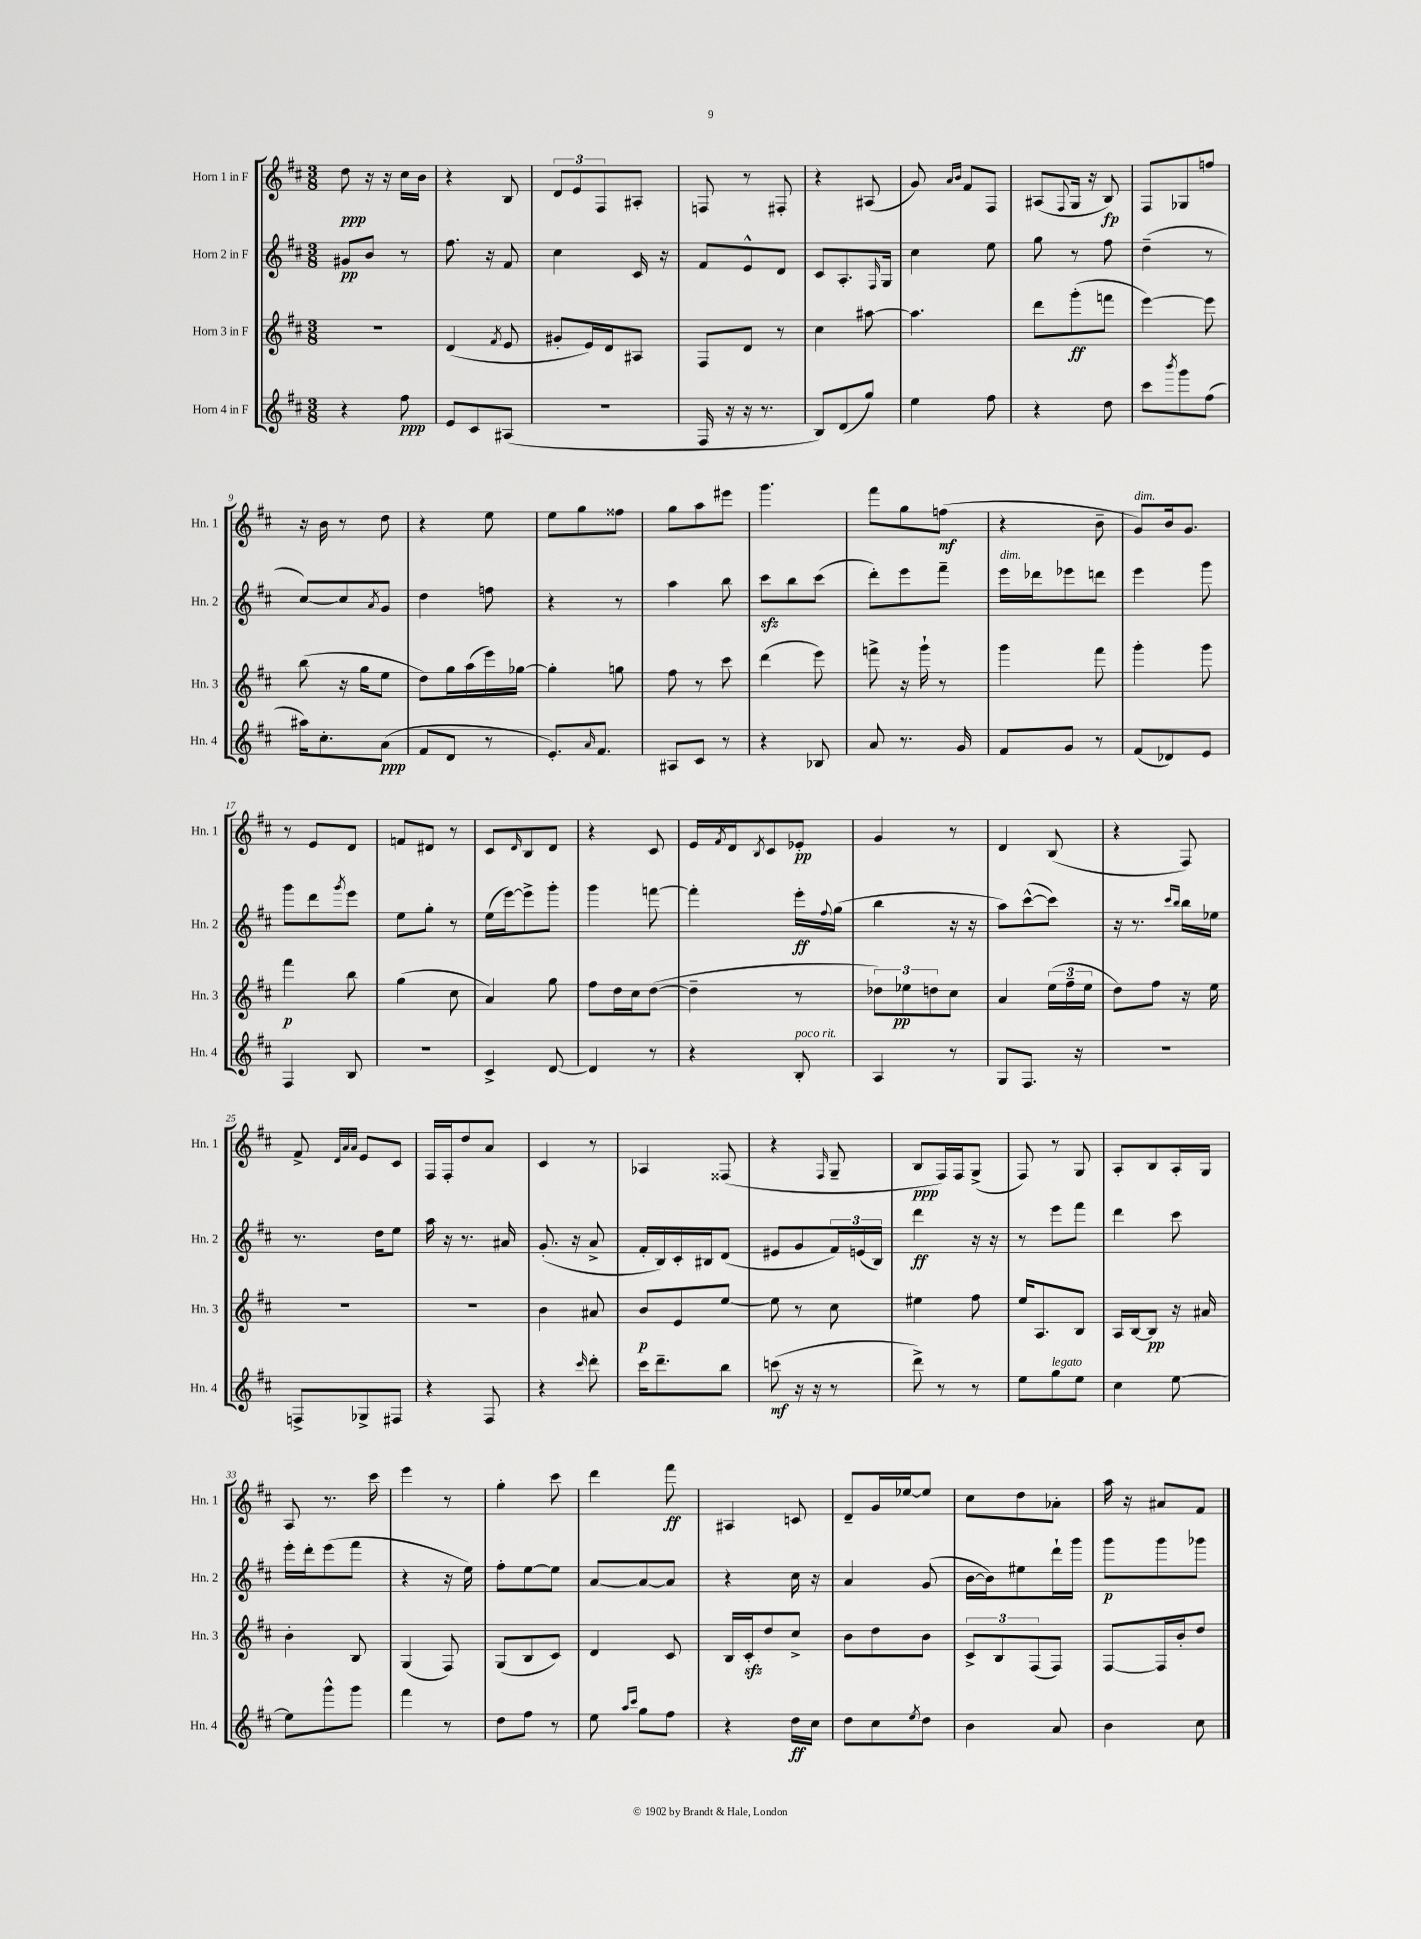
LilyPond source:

<<
\new StaffGroup <<
\new Staff = "s0" \with { instrumentName = "Horn 1 in F" shortInstrumentName = "Hn. 1" } {
    \clef treble \key d \major \numericTimeSignature \time 3/8
    d''8\ppp r16 r16 cis''16 b'16 |
    r4 b8 |
    \tuplet 3/2 { d'8 e'8 fis8 } ais8-. |
    f8 r8 fis8-. |
    r4 ais8( |
    g'8) \grace { a'16 b'16 } fis'8 fis8 |
    ais8( \appoggiatura { fis8 } g16 r16 b8\fp) |
    fis8 ges8 f''8 |
    r16 b'16 r8 d''8 |
    r4 e''8 |
    e''8 g''8 fisis''8 |
    g''8 a''8 eis'''8 |
    g'''4. |
    fis'''8 g''8 f''8\mf( |
    r4 b'8-- |
    g'8^\markup { \italic "dim." }) b'16 g'8. |
    r8 e'8 d'8 |
    f'8 dis'8 r8 |
    cis'8 \grace { d'16 } b8 d'8 |
    r4 cis'8 |
    e'16 \acciaccatura { fis'8 } d'16 \acciaccatura { b8 } cis'8 ees'8-.\pp |
    g'4 r8 |
    d'4 b8( |
    r4 fis8) |
    fis'8-> \grace { d'32 a'32 a'32 } e'8 cis'8 |
    fis16 fis16-. d''8 a'8 |
    cis'4 r8 |
    aes4 fisis8( |
    r4 \grace { fis16 } g8-- |
    b8\ppp fis16) fis16 g8->( |
    fis8) r8 g8 |
    a8-. b8 a16-. g16 |
    a8 r8. cis'''16 |
    e'''4 r8 |
    g''4-. cis'''8 |
    d'''4 fis'''8\ff |
    ais4 c'8 |
    d'8-- g'16 ees''16~ ees''8 |
    cis''8 d''8 aes'8-. |
    a''16 r16 ais'8 fis'8 \bar "|." |
}
\new Staff = "s1" \with { instrumentName = "Horn 2 in F" shortInstrumentName = "Hn. 2" } {
    \clef treble \key d \major \numericTimeSignature \time 3/8
    gis'8\pp b'8 r8 |
    fis''8. r16 fis'8 |
    cis''4 cis'16 r16 |
    fis'8 e'8-^ d'8 |
    cis'8 a8.-. \grace { fis16 } g16 |
    cis''4 e''8 |
    g''8 r8 fis''8 |
    d''4--( r8 |
    cis''8~) cis''8 \acciaccatura { a'8 } g'8 |
    d''4 f''8 |
    r4 r8 |
    a''4 b''8 |
    cis'''8\sfz b''8 cis'''8( |
    d'''8-.) e'''8 fis'''8-- |
    e'''16^\markup { \italic "dim." } des'''16 ees'''8 d'''8 |
    e'''4 g'''8 |
    g'''8 d'''8 \acciaccatura { g'''8 } e'''8 |
    e''8 g''8-. r8 |
    e''16( e'''16~) e'''8-> g'''8-. |
    g'''4 f'''8~ |
    f'''4-. e'''16-.\ff \appoggiatura { fis''8 } g''16( |
    b''4 r16 r16 |
    a''8) cis'''8~-^( cis'''8) |
    r16 r8. \grace { cis'''16 b''16 } b''16 ees''16 |
    r8. d''16 e''8 |
    a''16 r16 r8. ais'16 |
    g'8.-.( r16 a'8-> |
    fis'16-. b16) cis'16-. bis16 d'8( |
    eis'8 g'8 \tuplet 3/2 { fis'16) e'16( b16) } |
    d'''4\ff r16 r16 |
    r8 e'''8 fis'''8 |
    d'''4 cis'''8 |
    e'''16-. d'''16-. e'''8( fis'''8 |
    r4 r16 e''16) |
    fis''8-. e''8~ e''8 |
    a'8~ a'8~ a'8 |
    r4 cis''16 r16 |
    a'4 g'8( |
    b'16~ b'16) eis''8 d'''16-! g'''16 |
    g'''8\p g'''8 ges'''8 \bar "|." |
}
\new Staff = "s2" \with { instrumentName = "Horn 3 in F" shortInstrumentName = "Hn. 3" } {
    \clef treble \key d \major \numericTimeSignature \time 3/8
    R4. |
    d'4( \acciaccatura { fis'8 } e'8 |
    gis'8-. e'16) d'16 ais8 |
    fis8 d'8 r8 |
    cis''4 ais''8~ |
    ais''4. |
    d'''8 g'''8-.\ff( f'''8 |
    e'''4~) e'''8 |
    b''8( r16 g''16 e''8 |
    d''8) g''16 a''16( e'''16) ges''16~ |
    ges''4-. g''8 |
    fis''8 r8 cis'''8 |
    d'''4( e'''8) |
    f'''8-> r16 g'''16-! r8 |
    g'''4 fis'''8 |
    g'''4-. g'''8 |
    fis'''4\p b''8 |
    g''4( cis''8 |
    a'4) g''8 |
    fis''8 d''16 cis''16 d''8~( |
    d''4-- r8 |
    \tuplet 3/2 { des''8) ees''8\pp d''8 } cis''8 |
    a'4 \tuplet 3/2 { e''16( fis''16-- e''16 } |
    d''8) fis''8 r16 e''16 |
    R4. |
    R4. |
    b'4 ais'8 |
    b'8\p e'8 e''8~ |
    e''8 r8 cis''8 |
    eis''4 fis''8 |
    e''16 a8. b8 |
    a16 b16~ b8\pp r16 ais'16 |
    b'4-. b8 |
    g4( fis8) |
    g8( b8 cis'8) |
    d'4 cis'8 |
    b16 cis'16-.\sfz d''8 cis''8-> |
    b'8 d''8 b'8 |
    \tuplet 3/2 { cis'8-> b8 fis8( } fis8) |
    fis8~ fis16 b'16-. d''8 \bar "|." |
}
\new Staff = "s3" \with { instrumentName = "Horn 4 in F" shortInstrumentName = "Hn. 4" } {
    \clef treble \key d \major \numericTimeSignature \time 3/8
    r4 fis''8\ppp |
    e'8 cis'8 ais8( |
    R4. |
    fis16 r16 r16 r8. |
    b8) d'8( g''8) |
    e''4 fis''8 |
    r4 d''8 |
    cis'''8 \acciaccatura { b'''8 } g'''8 fis''8( |
    ais''16) cis''8.-. a'8\ppp( |
    fis'8 d'8 r8 |
    e'8.-.) \grace { a'16 } fis'8. |
    ais8 cis'8 r8 |
    r4 bes8 |
    a'8 r8. g'16 |
    fis'8 g'8 r8 |
    fis'8( des'8) e'8 |
    fis4 b8 |
    R4. |
    cis'4-> d'8~ |
    d'4 r8 |
    r4 b8-.^\markup { \italic "poco rit." } |
    a4 r8 |
    g8 fis8. r16 |
    R4. |
    f8-> ges8-> fis8 |
    r4 fis8 |
    r4 \grace { cis'''16 } d'''8-. |
    cis'''16 d'''8.-- b''8 |
    c'''8\mf( r16 r16 r8 |
    d'''8->) r8 r8 |
    e''8 g''8^\markup { \italic "legato" } e''8 |
    cis''4 e''8~ |
    e''8 g'''8-^ g'''8 |
    fis'''4 r8 |
    d''8 fis''8 r8 |
    e''8 \grace { a''16 cis'''16 } g''8 fis''8 |
    r4 d''16\ff cis''16 |
    d''8 cis''8 \acciaccatura { e''8 } d''8 |
    b'4 a'8 |
    b'4 cis''8 \bar "|." |
}
>>
>>
